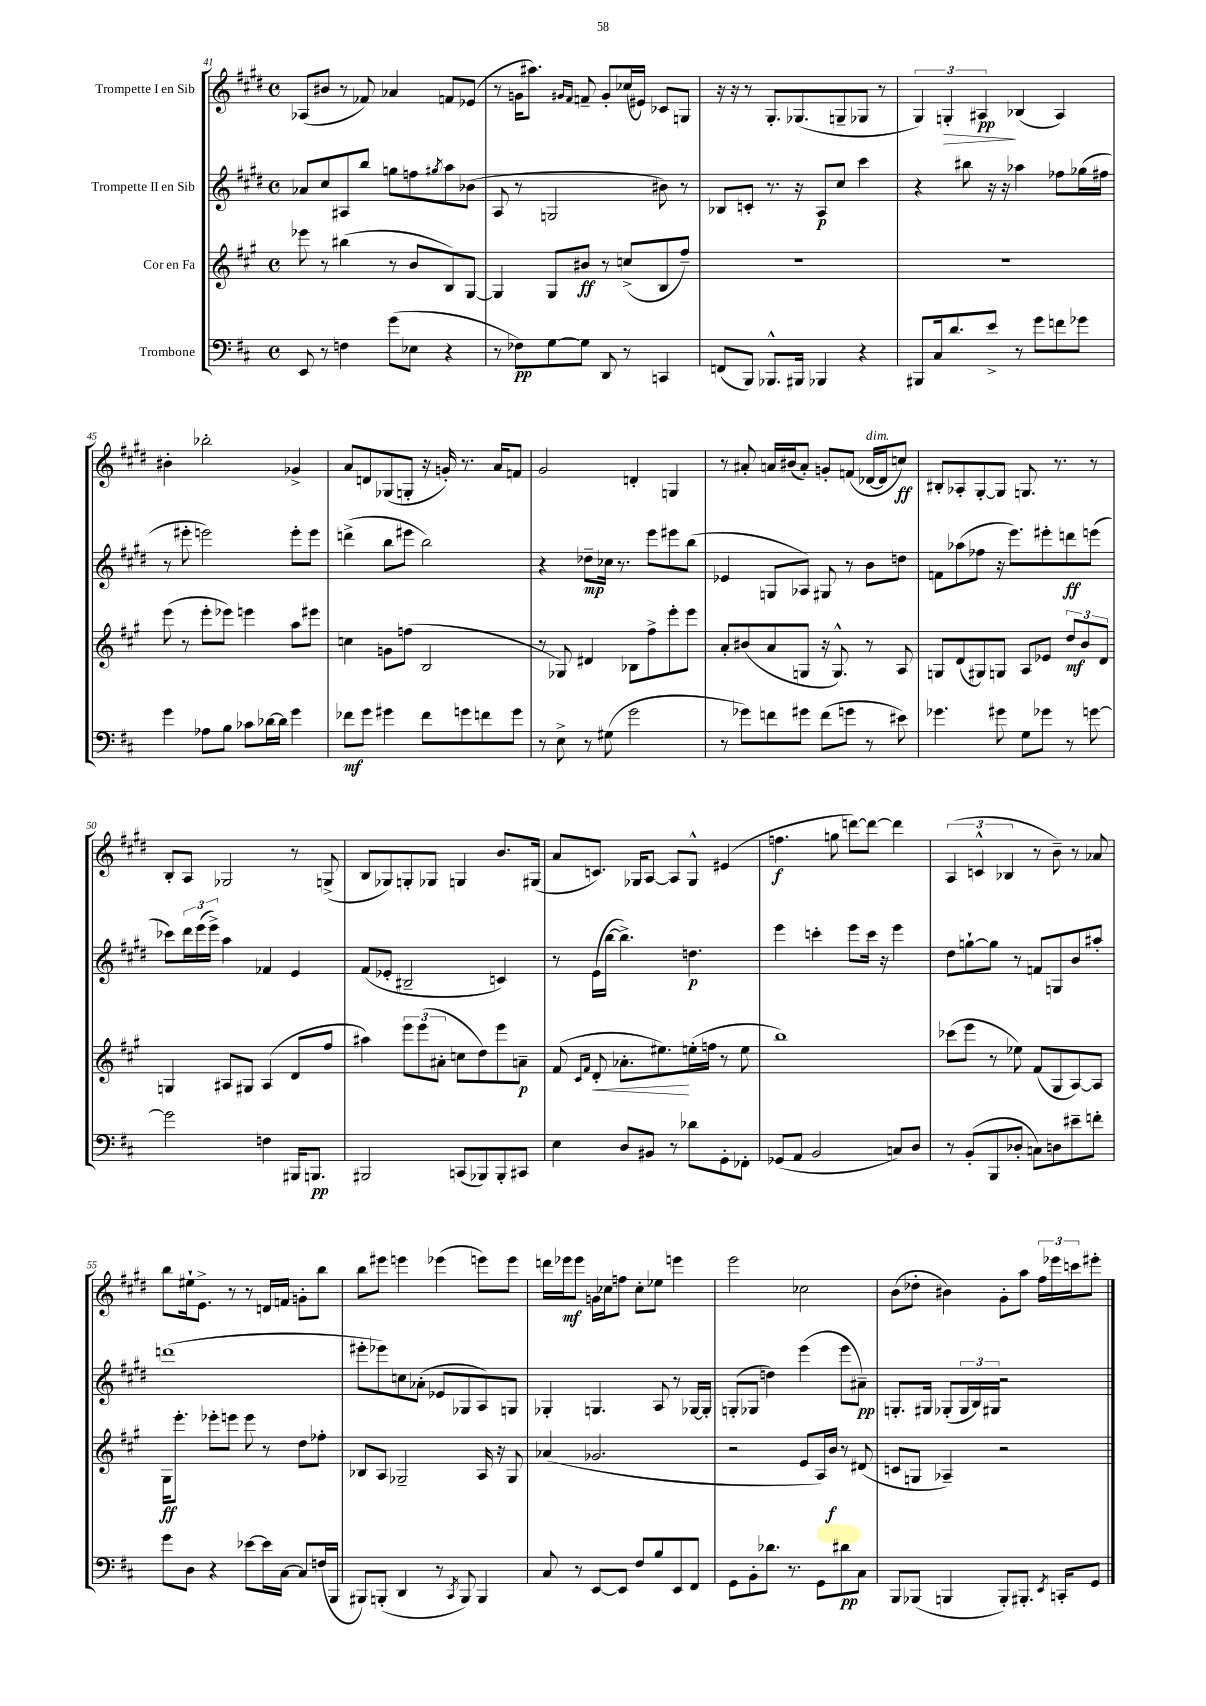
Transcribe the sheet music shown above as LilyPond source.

<<
\new StaffGroup <<
\new Staff = "s0" \with { instrumentName = "Trompette I en Sib" } {
    \clef treble \key e \major \defaultTimeSignature \time 4/4
    aes8( bis'8 r8 fes'8) aes'4 f'8 ees'8( |
    r8 g'16 ais''8.) \grace { gis'16 fis'16 } f'8-- gis'8-. ces''16( eis'16) ces'8 g8 |
    r16 r16 r8 gis8.-. ges8.( g8-- ges8 r8 |
    \tuplet 3/2 { gis4) g4-.\> ais4\pp\! } bes4( ais4) |
    bis'4-. bes''2-. ges'4-> |
    a'8 d'8 ges8( g8-. r16 g'16-.) r8. a'16 f'8 |
    gis'2 d'4-. g4 |
    r8 ais'8-. a'16 bis'16( a'8-.) g'8-. f'8( des'16~^\markup { \italic "dim." } des'16 c''8\ff) |
    bis8-. aes8-. gis8~-. gis8 g8. r8. r8 |
    b8-. a8 ges2 r8 g8->( |
    b8 ges8) g8-. ges8 g4 b'8. gis16( |
    a'8 c'8.) ges16 a8~ a8 ges8-^ eis'4( |
    f''4.\f g''8 d'''8~) d'''8~ d'''4 |
    \tuplet 3/2 { a4( c'4-^ bes4 } r8 b'8--) r8 aes'8 |
    b''8 eis''16-! e'8.-> r8 r8 d'16 f'16 g'8-. b''8 |
    b''8 eis'''8 e'''4 ees'''4( e'''8) e'''8 |
    d'''16 ees'''16\mf ees'''8 g'16 ces''16 f''8 ces''8-. ees''8 e'''4 |
    e'''2 ces''2 |
    b'8( des''8-. bis'4) gis'8-. a''8 \tuplet 3/2 { fis''16 ees'''16 c'''16 } eis'''8-. \bar "|." |
}
\new Staff = "s1" \with { instrumentName = "Trompette II en Sib" } {
    \clef treble \key e \major \defaultTimeSignature \time 4/4
    aes'8 cis''8 ais8 b''8 g''8 f''8 \acciaccatura { gis''8 } a''8 bes'8( |
    a8 r8 g2 bis'8) r8 |
    bes8 c'8-. r8. r16 a8\p cis''8 cis'''4 |
    r4 bis''8 r16 r16 aes''4 fes''8 ges''16( fis''16 |
    r8 eis'''8-. e'''2) e'''8-. e'''8 |
    d'''4->( b''8 eis'''8 b''2) |
    r4 des''8--\mp ces''16 r8. e'''8 eis'''8 b''8( |
    ees'4 g8 aes8) gis8 r8 b'8 d''8 |
    f'8 aes''8( fes''8 r16 e'''8.) eis'''8-. d'''8\ff e'''8( |
    ces'''8) \tuplet 3/2 { dis'''16 e'''16( e'''16->) } a''4 fes'4 e'4 |
    fis'8( ees'8-. bis2-- c'4) |
    r8 e'16( b''16~ b''4.->) d''4.\p |
    e'''4 c'''4-. e'''8 c'''16 r16 e'''4 |
    dis''8 g''8~-! g''8 r8 f'8 g8 b'8 ais''8-. |
    d'''1( |
    eis'''8-. ees'''8) c''8 aes'8-.( ees'8 ges8 a8) g8 |
    ges4-. g4. a8 r8 ges16~ ges16-. |
    g8-.( ges8 d''4) e'''4( e'''8 ais'8--\pp) |
    g8.-. gis16 ges8-.( \tuplet 3/2 { ges16 b16) gis16 } r2 \bar "|." |
}
\new Staff = "s2" \with { instrumentName = "Cor en Fa" } {
    \clef treble \key a \major \defaultTimeSignature \time 4/4
    ees'''8 r8 bis''4( r8 b'8 b8) gis8~ |
    gis4 gis8 bis'8\ff r8 c''8->( b8 fis''8--) |
    R1 |
    R1 |
    e'''8( r8 e'''8-. ees'''8) e'''4 a''8 eis'''8 |
    c''4 g'8 f''8( b2 |
    r8 ges8) dis'4 bes8 fis''8-> e'''8-. e'''8 |
    a'8-. bis'8( a'8 g8 r16 g8.-^) r8 a8 |
    g8 d'8( gis8) g8 a8 ees'8 \tuplet 3/2 { d''8\mf b'8 d'8 } |
    g4 ais8 gis8 ais4( d'8 fis''8 |
    ais''4) \tuplet 3/2 { e'''8 e'''8( ais'8-. } c''8 d''8) e'''8 a'8--\p |
    fis'8( \grace { cis'16 fis'16 } d'8-.\< aes'8.-. eis''8.\!) e''16-.( f''16 r8 e''8 |
    b''1) |
    ces'''8( e'''8 r8 ees''8) fis'8( gis8 a8~) a8 |
    gis16\ff e'''8.-. ees'''8-. e'''8 e'''8 r8 d''8 fes''8-. |
    bes8 a8 ges2-- a16 r16 ges8 |
    aes'4( ges'2. |
    r2 e'8 a16) b'16\f r8 dis'8( |
    c'8 g8 aes4--) r2 \bar "|." |
}
\new Staff = "s3" \with { instrumentName = "Trombone" } {
    \clef bass \key d \major \defaultTimeSignature \time 4/4
    e,8 r8 f4 g'8( ees8 r4 |
    r8 fes8\pp) g8~ g8 d,8 r8 c,4 |
    f,8( b,,8) bes,,8.-^ bis,,16 bes,,4 r4 |
    bis,,8 cis16 d'8. e'8-> r8 g'8 f'8 ges'8 |
    g'4 aes8 b8 ces'8 des'16~ des'16 g'4 |
    fes'8\mf g'8 gis'4 fes'8 g'8 f'8 g'8 |
    r8 e8-> r8 gis8( g'2 |
    r8 ges'8) f'8 gis'8 f'8( g'8 r8 eis'8) |
    ges'4. gis'8 g8 ges'8 r8 g'8~ |
    g'2 f4 bis,,16 b,,8.\pp |
    bis,,2 c,8( bes,,8) bes,,8-. cis,8 |
    e4 d8 bis,8 r8 des'8 g,8-. fes,8-. |
    ges,8( a,8 b,2 c8) d8 |
    r8 b,8-.( b,,8 des8-. c8) d8 eis'8-- f'8-. |
    g'8 d8 r4 ees'8~ ees'16 cis16~ cis8 f16( b,,16 |
    bis,,8) b,,8-.( d,4 r8 \acciaccatura { cis,8 } b,,8) b,,4 |
    cis8 r8 e,8~ e,8 fis8 b8 e,8 fis,8 |
    g,8 b,8-. des'8. r8. g,8 dis'8\pp cis8 |
    b,,8 bes,,8( b,,4 b,,8-.) bis,,8.-. \acciaccatura { e,8 } c,16-. g,8 \bar "|." |
}
>>
>>
\layout { \context { \Score currentBarNumber = #41 } }
